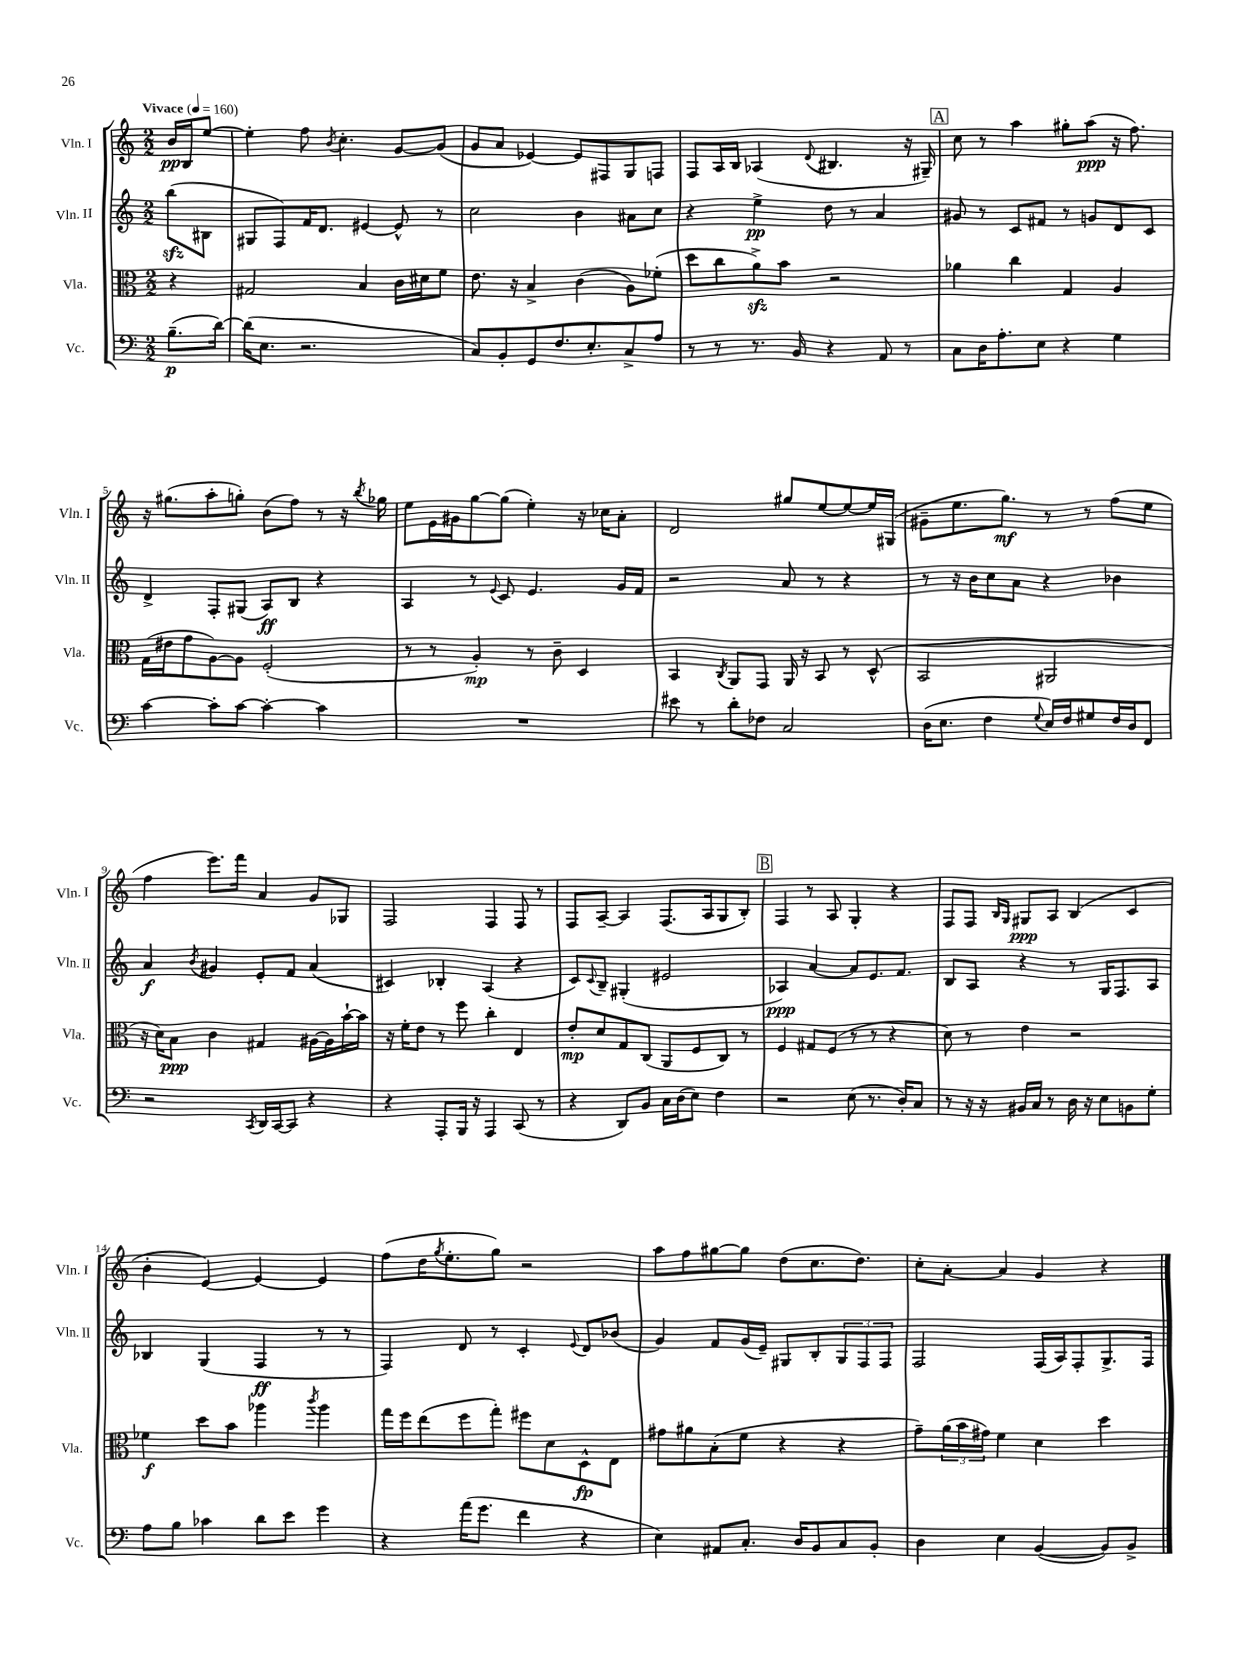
<<
\new StaffGroup <<
\new Staff = "s0" \with { instrumentName = "Vln. I" shortInstrumentName = "Vln. I" } {
    \clef treble \key c \major \numericTimeSignature \time 2/2 \partial 4 \tempo "Vivace" 4 = 160
    b'16\pp b16 e''8~ |
    e''4-. f''8 \acciaccatura { b'8 } c''4.-. g'8~ g'8( |
    g'8 a'8 ees'4~) ees'8 fis8 g8 f8 |
    f8 a16 b16 aes4( \appoggiatura { d'8 } bis4. r16 gis16--) |
    \mark \markup { \box "A" } c''8 r8 a''4 gis''8-. a''8\ppp( r16 f''8.) |
    r16 gis''8.( a''8-. g''8-.) b'8( f''8) r8 r16 \acciaccatura { b''8 } ges''16 |
    e''8 e'16 gis'16 g''8~ g''8( e''4-.) r16 ces''16 a'8-. |
    d'2 gis''8 e''8~ e''8~ e''16 gis16( |
    gis'8-- e''8. g''8.\mf) r8 r8 f''8( e''8 |
    f''4 e'''8.) f'''16 a'4 g'8 ges8 |
    f2 f4 f8 r8 |
    f8 a8~-- a4 f8.( a16 g8 b8-.) |
    \mark \markup { \box "B" } f4 r8 a8 g4-. r4 |
    f8 f8 \grace { b16 g16 } gis8\ppp a8 b4( c'4 |
    b'4-. e'4~) e'4~ e'4 |
    f''8( d''16 \acciaccatura { g''8 } e''8.-. g''8) r2 |
    a''8 f''8 gis''8~ gis''8 d''8( c''8. d''8.) |
    c''8-. a'8~-. a'4 g'4 r4 \bar "|." |
}
\new Staff = "s1" \with { instrumentName = "Vln. II" shortInstrumentName = "Vln. II" } {
    \clef treble \key c \major \numericTimeSignature \time 2/2 \partial 4
    b''8\sfz( bis8 |
    gis8 f8) f'16 d'8. eis'4~ eis'8-^ r8 |
    c''2 b'4 ais'8 c''8 |
    r4 e''4->\pp d''8 r8 a'4 |
    \mark \markup { \box "A" } gis'8 r8 c'8 fis'8 r8 g'8 d'8 c'8 |
    d'4-> f8-. gis8( a8\ff) b8 r4 |
    a4 r8 \appoggiatura { e'8 } c'8 e'4. g'16 f'16 |
    r2 a'8 r8 r4 |
    r8 r16 b'16 c''8 a'8 r4 bes'4 |
    a'4\f \acciaccatura { b'8 } gis'4 e'8-. f'8 a'4( |
    cis'4) bes4-. a4( r4 |
    c'8) \appoggiatura { c'8 } b8-- gis4-.( eis'2 |
    \mark \markup { \box "B" } aes4\ppp) a'4~ a'8 e'8. f'8. |
    b8 a8 r4 r8 g16 f8. a8 |
    bes4 g4( f4\ff r8 r8 |
    f4) d'8 r8 c'4-. \appoggiatura { e'8 } d'8 bes'8( |
    g'4) f'8 g'16( e'16--) gis8 b8-. \tuplet 3/2 { gis8 f8 f8 } |
    f2 f16( a16) f8-. g8.-> f16 \bar "|." |
}
\new Staff = "s2" \with { instrumentName = "Vla." shortInstrumentName = "Vla." } {
    \clef alto \key c \major \numericTimeSignature \time 2/2 \partial 4
    r4 |
    gis2 b4 c'16 dis'16 f'8 |
    e'8. r16 b4-> c'4( a8) fes'8-.( |
    d''8 c''8 a'8->\sfz) b'8 r2 |
    \mark \markup { \box "A" } aes'4 c''4 g4 a4 |
    g16( eis'16 g'8 a8~) a8 f2-.( |
    r8 r8 a4-.\mp) r8 c'8-- d4 |
    b,4 \acciaccatura { c8 } a,8 g,8 a,16 r16 b,8 r8 d8-^( |
    b,2 ais,2 |
    r16 d'16) b8\ppp c'4 gis4 ais16~ ais16 b'16~-! b'16 |
    r16 f'16-. e'8 r8 f''8 c''4-. e4 |
    e'8-.\mp d'8 g8 c8( a,8 f8 c8) r8 |
    \mark \markup { \box "B" } f4 gis8 f8( r8 r8 r4 |
    d'8) r8 e'4 r2 |
    fes'4\f d''8 b'8 aes''4 \acciaccatura { c'''8 } aes''4 |
    g''16 f''16 e''8( f''8 g''8-.) fis''8 d'8 d8-^\fp e8 |
    gis'8 ais'8 b8-.( f'8 r4 r4 |
    g'8--) \tuplet 3/2 { a'16( b'16 gis'16) } f'4 d'4 d''4 \bar "|." |
}
\new Staff = "s3" \with { instrumentName = "Vc." shortInstrumentName = "Vc." } {
    \clef bass \key c \major \numericTimeSignature \time 2/2 \partial 4
    b8.--\p( d'16~) |
    d'16( e8. r2. |
    c8) b,8-. g,8 f8. e8.-. c8-> a8 |
    r8 r8 r8. b,16 r4 a,8 r8 |
    \mark \markup { \box "A" } c8 d16 a8.-. e8 r4 g4 |
    c'4~ c'8-. c'8~ c'4~-. c'4 |
    R1 |
    eis'8 r8 d'8-. fes8 c2 |
    d16( e8. f4 \appoggiatura { g8 } e16) f16 gis8 f16 d16 f,8 |
    r2 \acciaccatura { c,8 } d,16 c,16~ c,8 r4 |
    r4 a,,8-. b,,16 r16 a,,4 c,8( r8 |
    r4 d,8) b,8 c16 d16( e8) f4 |
    \mark \markup { \box "B" } r2 e8( r8. d16-.) c8 |
    r8 r16 r16 bis,16 c16 r8 d16 r16 e8 b,8 g8-. |
    a8 b8 ces'4 d'8 e'8 g'4 |
    r4 a'16( g'8. f'4 r4 |
    e4) ais,8 c8.-. d16 b,8 c8 b,8-. |
    d4 e4 b,4~( b,8) b,8-> \bar "|." |
}
>>
>>
